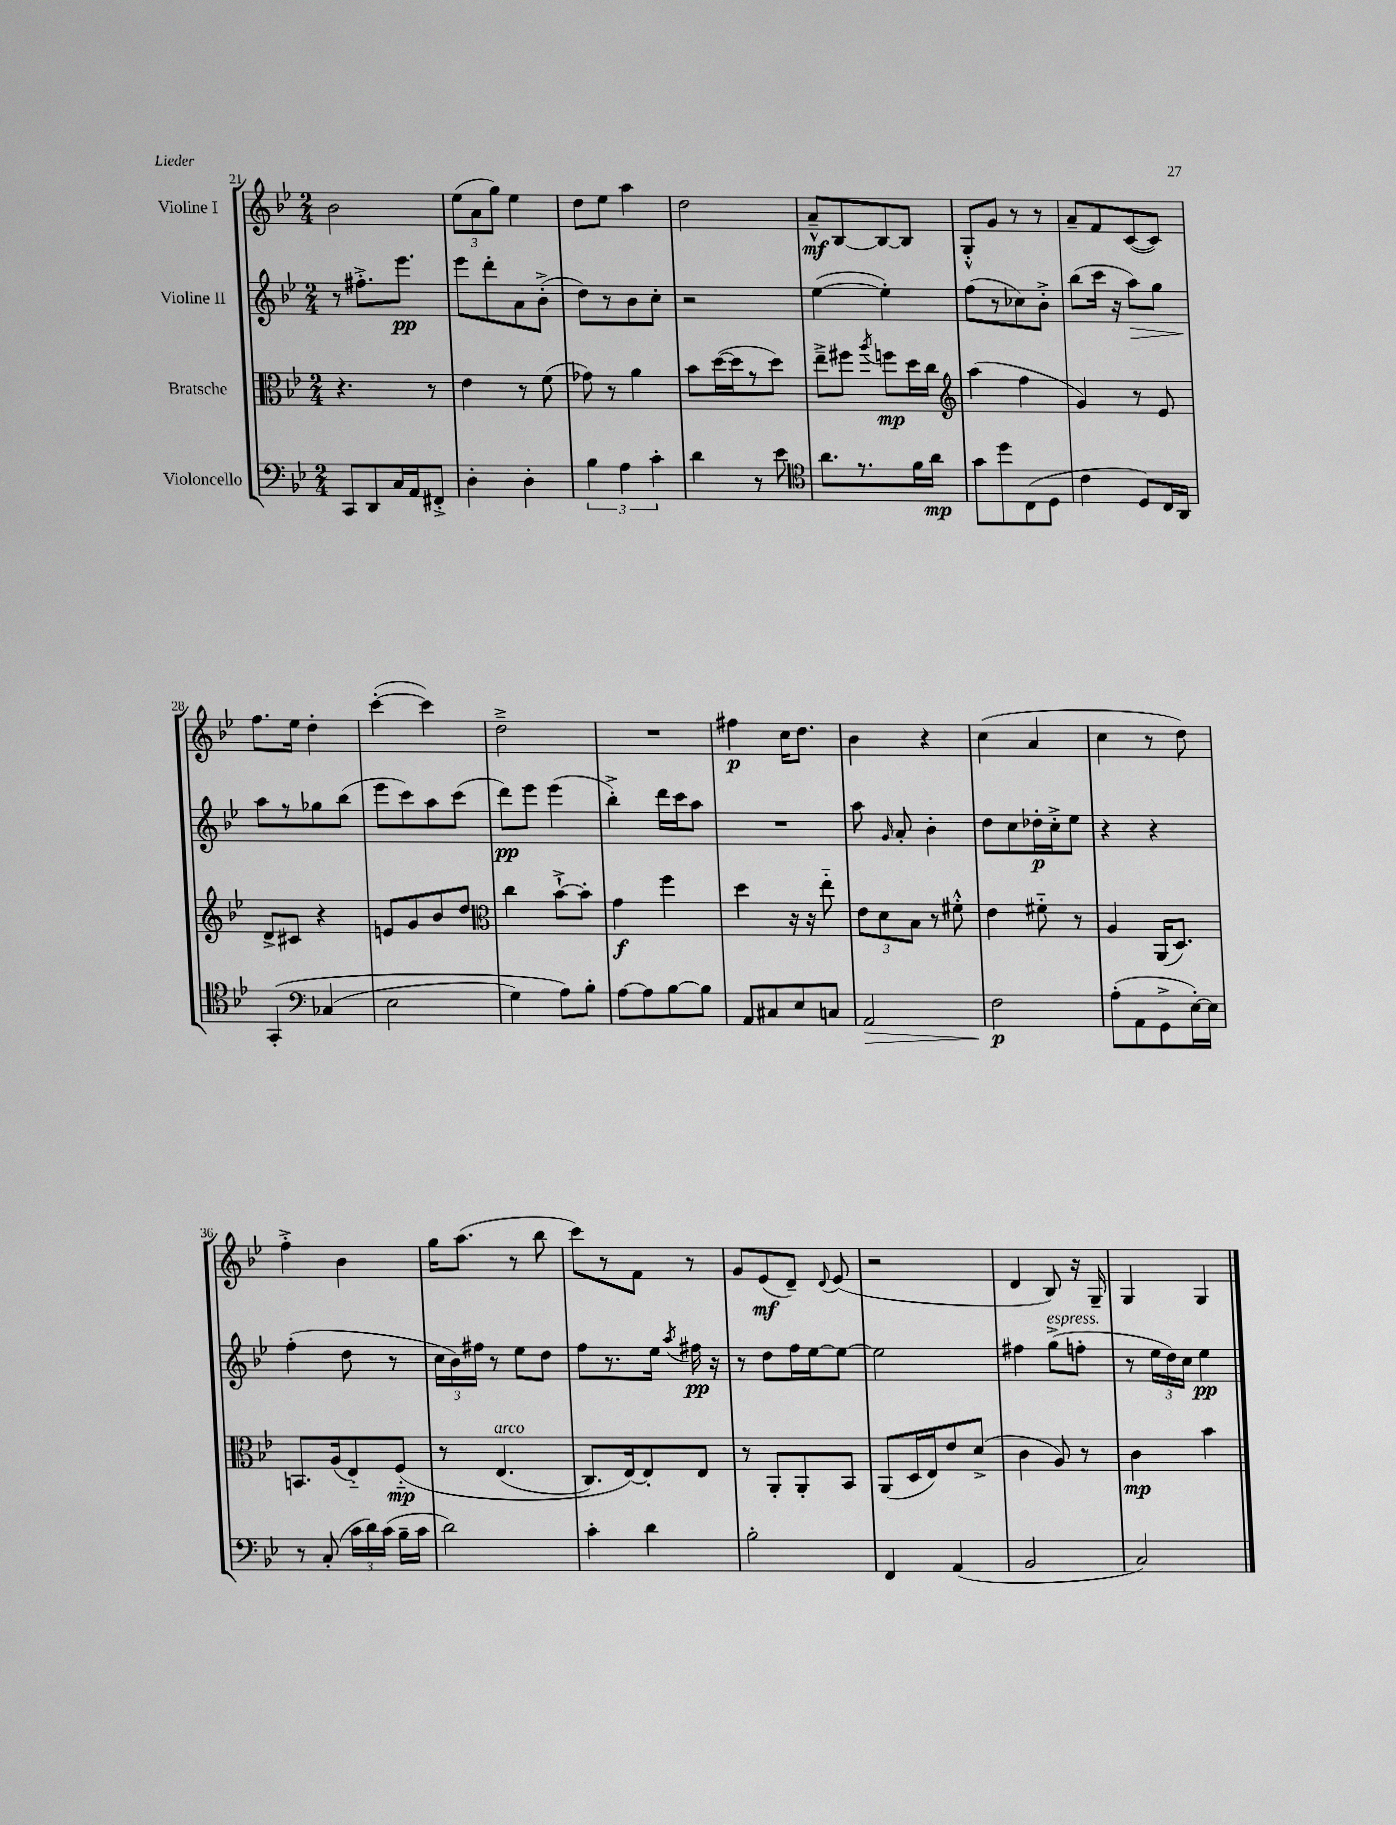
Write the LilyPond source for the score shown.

<<
\new StaffGroup <<
\new Staff = "s0" \with { instrumentName = "Violine I" } {
    \clef treble \key bes \major \numericTimeSignature \time 2/4
    \autoBeamOff bes'2 |
    \tuplet 3/2 { ees''8[( a'8 g''8]) } ees''4 |
    d''8[ ees''8] a''4 |
    d''2 |
    a'8[---^\mf bes8~ bes8~ bes8] |
    g8[-.-^ g'8] r8 r8 |
    a'8[-- f'8 c'8~( c'8]) |
    f''8.[ ees''16] d''4-. |
    c'''4~-.( c'''4) |
    d''2---> |
    R2 |
    fis''4\p c''16[ d''8.] |
    bes'4 r4 |
    c''4( a'4 |
    c''4 r8 d''8) |
    f''4-.-> bes'4 |
    g''16[ a''8.]( r8 bes''8 |
    c'''8[) r8 f'8] r8 |
    g'8[ ees'8\mf( d'8]--) \appoggiatura { d'8 } ees'8( |
    r2 |
    d'4 bes8) r16 g16-- |
    g4 g4 \bar "|." |
}
\new Staff = "s1" \with { instrumentName = "Violine II" } {
    \clef treble \key bes \major \numericTimeSignature \time 2/4
    \autoBeamOff r8 fis''8.[-.-> ees'''8.]\pp |
    ees'''8[ d'''8-. a'8 bes'8]-.->( |
    d''8[) r8 bes'8 c''8]-. |
    r2 |
    ees''4~( ees''4-.) |
    f''8[( r8 ces''8) bes'8]-.-> |
    bes''8[( c'''16] r16 a''8[\>) g''8] |
    a''8[\! r8 ges''8 bes''8]( |
    ees'''8[ c'''8) a''8 c'''8]( |
    d'''8[\pp) ees'''8] ees'''4( |
    bes''4-.->) d'''16[ c'''16 a''8] |
    R2 |
    a''8 \grace { g'16 } a'8-. bes'4-. |
    d''8[ c''8 des''16-.\p c''16-.-> ees''8] |
    r4 r4 |
    f''4-.( d''8 r8 |
    \tuplet 3/2 { c''16[ bes'16) fis''16] } r8 ees''8[ d''8] |
    f''8[ r8. ees''16] \acciaccatura { a''8 } fis''16\pp r16 |
    r8 d''8[ f''16 ees''16~ ees''8]~ |
    ees''2 |
    fis''4 g''8[->^\markup { \italic "espress." }( f''8]-. |
    r8 \tuplet 3/2 { ees''16[ d''16) c''16] } ees''4\pp \bar "|." |
}
\new Staff = "s2" \with { instrumentName = "Bratsche" } {
    \clef alto \key bes \major \numericTimeSignature \time 2/4
    \autoBeamOff r4. r8 |
    ees'4 r8 f'8( |
    ges'8) r8 a'4 |
    bes'8[ d''16~( d''16 r8 d''8]) |
    ees''8[---> fis''8] \acciaccatura { a''8 } f''8[\mp d''16 c''16] |
    \clef treble a''4( f''4 |
    g'4) r8 ees'8 |
    d'8[-> cis'8] r4 |
    e'8[ g'8 bes'8 d''8] |
    \clef alto c''4 bes'8[~-!-> bes'8]-. |
    g'4\f f''4 |
    d''4 r16 r16 ees''8-_ |
    \tuplet 3/2 { ees'8[ d'8 bes8] } r8 fis'8-.-^ |
    ees'4 fis'8-_ r8 |
    a4 a,16[( d8.]) |
    b,8.[ a16( ees8-_) f8]-_\mp\( |
    r8 ees4.^\markup { \italic "arco" }( |
    c8.[) ees16~\) ees8-. ees8] |
    r8 a,8[-. a,8-. bes,8] |
    a,8[( d16 ees16) ees'8 d'8]->( |
    c'4 a8) r8 |
    c'4\mp bes'4 \bar "|." |
}
\new Staff = "s3" \with { instrumentName = "Violoncello" } {
    \clef bass \key bes \major \numericTimeSignature \time 2/4
    \autoBeamOff c,8[ d,8 c16 a,16 fis,8]-.-> |
    d4-. d4-. |
    \tuplet 3/2 { bes4 a4 c'4-. } |
    d'4 r8 ees'8 |
    \clef tenor a'8.[ r8. f'16 a'16]\mp |
    g'8[ d''8 c8( d8] |
    c'4 d8[) c16 a,16] |
    g,4-.\( \clef bass ces4( |
    ees2 |
    g4) a8[\) bes8]-. |
    a8[~ a8 bes8~ bes8] |
    a,8[ cis8 ees8 c8] |
    a,2\> |
    f2\p\! |
    a8[-.( a,8 g,8-> ees16~-.) ees16] |
    r8 c8-.( \tuplet 3/2 { c'16[ d'16) c'16]( } bes16[-- c'16] |
    d'2) |
    c'4-. d'4 |
    bes2-. |
    f,4 a,4( |
    bes,2 |
    c2) \bar "|." |
}
>>
>>
\layout { \context { \Score currentBarNumber = #21 } }
